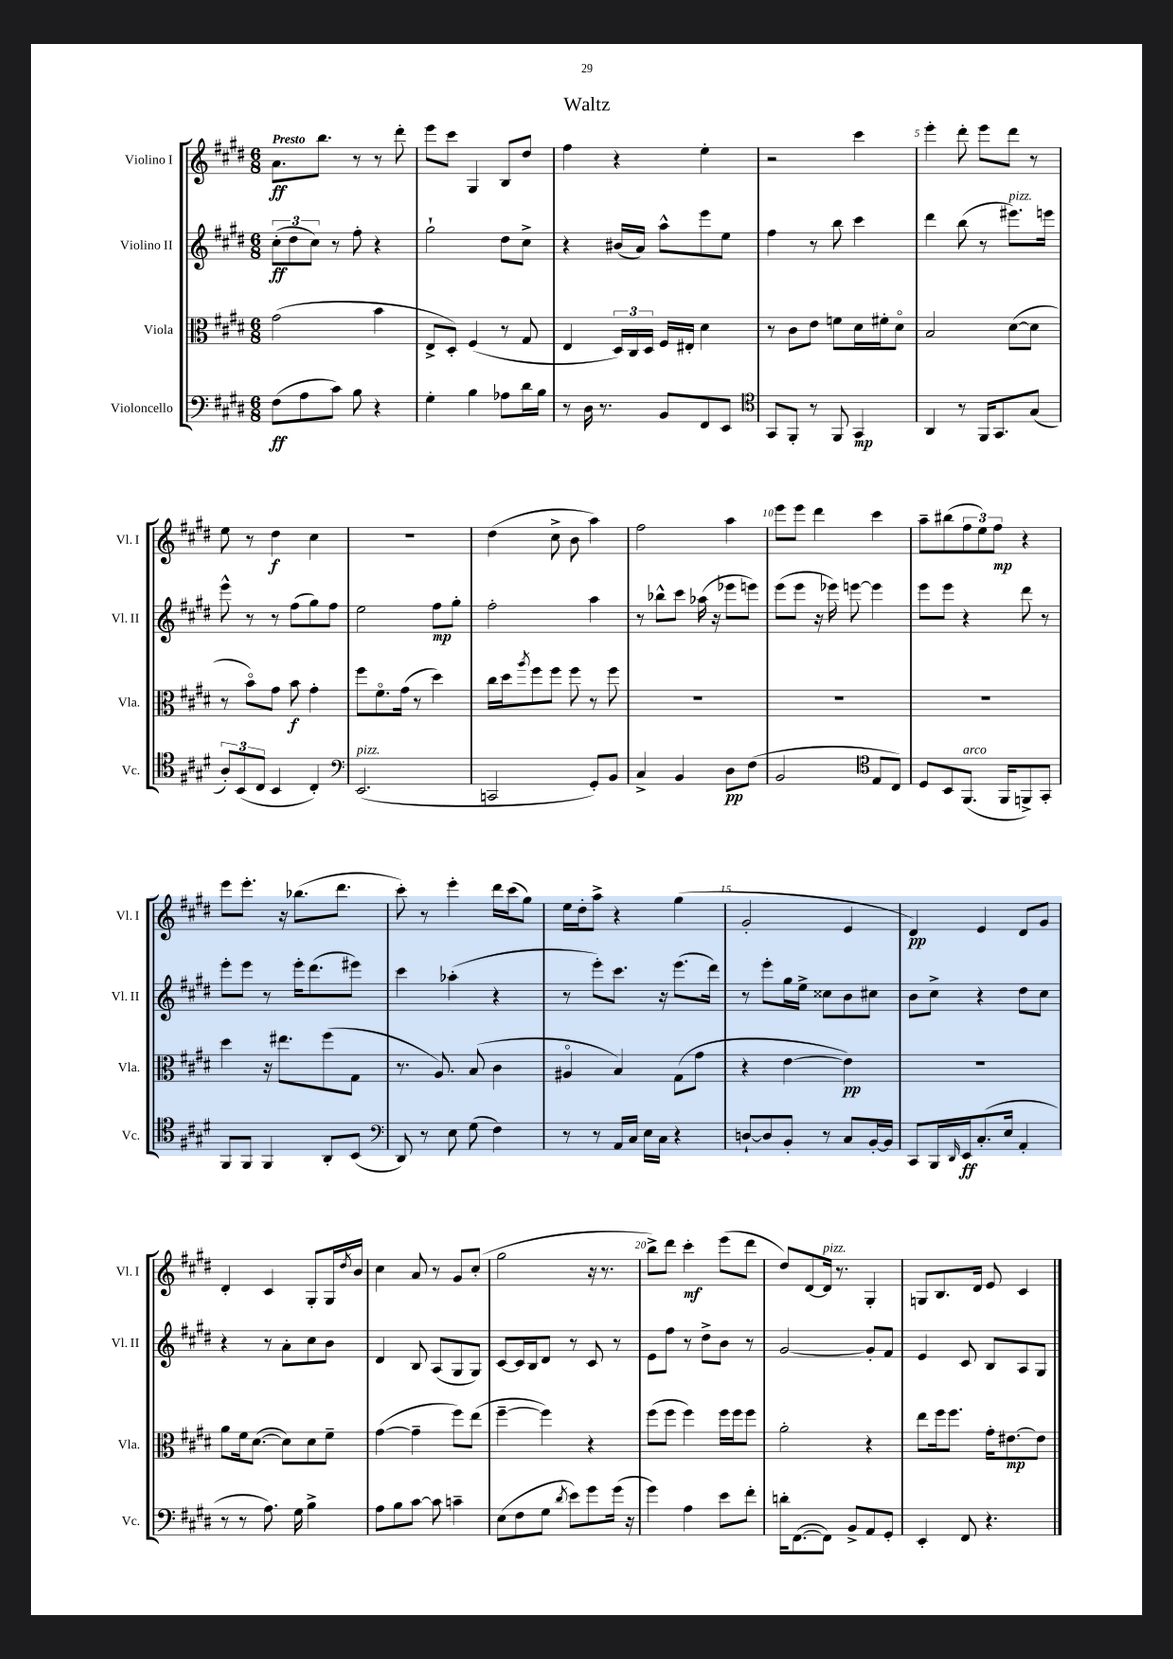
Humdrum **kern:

**kern	**kern	**kern	**kern
*staff4	*staff3	*staff2	*staff1
*clefF4	*clefC3	*clefG2	*clefG2
*k[f#c#g#d#]	*k[f#c#g#d#]	*k[f#c#g#d#]	*k[f#c#g#d#]
*M6/8	*M6/8	*M6/8	*M6/8
(8F#	(2g#	(12cc#'	8.a
.	.	12dd#	.
8A	.	.	.
.	.	12cc#)	.
.	.	.	8.bb
8c#)	.	8r	.
8B	.	8ff#'	8r
4r	4b	4r	8r
.	.	.	8ddd#'
=	=	=	=
4G#'	8E^	2gg#`	8eee
.	8D#')	.	8ccc#
4B	(4F#	.	4G#
8A-	8r	8dd#	8B
16d#	8G#	8cc#^	8dd#
16B	.	.	.
=	=	=	=
8r	4E	4r	4ff#
16D#	.	.	.
8.r	.	.	.
.	24D#)	(16b#	4r
.	24C#	.	.
.	.	16a)	.
.	24D#	.	.
8BB	16F#	8aa^^	.
.	16E#'	.	.
8FF#	4d#	8eee	4ee'
8EE	.	8ee	.
=	=	=	=
*clefC4	*	*	*
8GG#	8r	4ff#	2r
8FF#'	8c#	.	.
8r	8e	8r	.
8FF#	8f	8bb	.
4GG#	16d#	4ccc#	4ccc#
.	16f#'	.	.
.	8d#o	.	.
=	=	=	=
4AA	2B	4ddd#	4eee'
8r	.	(8bb	8ddd#'
16FF#	.	8r	8eee
8.GG#	.	.	.
.	([8d#	8.eee#)	8ddd#
(8G#	8d#]	.	8r
.	.	16eee	.
=	=	=	=
12A')	8r	8eee^^	8ee
(12BB	.	.	.
.	8bo)	8r	8r
12C#	.	.	.
4BB	8g#	8r	4dd#
.	8b	(8ff#	.
4C#')	4g#'	8gg#)	4cc#
.	.	8ff#	.
=	=	=	=
*clefF4	*	*	*
(2.EE	8ff#	2ee	2.r
.	8.f#o	.	.
.	(16g#	.	.
.	8r	.	.
.	4dd#)	8ff#	.
.	.	8gg#'	.
=	=	=	=
2CC	16cc#	2ff#'	(4dd#
.	16dd#	.	.
.	8qaa	.	.
.	8ff#	.	.
.	8ff#	.	8cc#^
.	8ff#	.	8b
8GG#')	8r	4aa	4aa)
8BB	8ff#	.	.
=	=	=	=
4C#^	2.r	8r	2ff#
.	.	8bb-^^	.
4BB	.	8ccc#	.
.	.	(16aa-	.
.	.	16r	.
8D#	.	8eee-	4aa
(8F#	.	8eee)	.
=	=	=	=
2BB	2.r	(8eee	8eee
.	.	8eee	8eee
.	.	16r	4ddd#
.	.	16eee-)	.
.	.	[8eee	.
*clefC4	*	*	*
8E	.	4eee]	4ccc#
8C#)	.	.	.
=	=	=	=
8D#	2.r	8eee	8aa~
8BB	.	8eee	(8bb#
(8.FF#	.	4r	12ff#
.	.	.	12ee)
.	.	.	12ff#
16FF#	.	.	.
8FF^)	.	8ddd#	4r
8GG#'	.	8r	.
=	=	=	=
8FF#	4dd#	8eee'	8eee
8FF#	.	8eee	8.eee'
4FF#	16r	8r	.
.	8.ee#	.	16r
.	.	16eee'	(8.bb-
.	.	(8.ddd#	.
8AA'	(8ff#	.	.
.	.	.	8.ddd#
(8BB	8G#	8eee#)	.
=	=	=	=
*clefF4	*	*	*
8DD#)	8.r	4ccc#	8ccc#')
8r	.	.	8r
.	8.A)	.	.
8E	.	(4aa-'	4eee'
(8G#	(8B	.	.
4F#)	4c#	4r	16ddd#
.	.	.	(16ccc#
.	.	.	8gg#)
=	=	=	=
8r	4A#o	8r	16ee
.	.	.	16dd#'
8r	.	8eee')	8aa^
16AA	4B)	8.ccc#	4r
16C#	.	.	.
16E	.	.	.
16C#	.	16r	.
4r	(8G#	(8.eee	(4gg#
.	8g#	.	.
.	.	16ddd#)	.
=	=	=	=
[8D`	4r	8r	2g#'
8D]	.	8eee'	.
8BB'	[4e	16gg#	.
.	.	16ee^	.
8r	.	8cc##	.
8C#	4e])	8b	4e
[16BB'	.	8cc#	.
16BB]	.	.	.
=	=	=	=
8CC#	2.r	8b	4d#)
16BBB	.	8cc#^	.
16qqDD#	.	.	.
16EE	.	.	.
(8.C#'	.	4r	4e
16E	.	.	.
4AA'	.	8dd#	8d#
.	.	8cc#	8g#
=	=	=	=
8r	8a	4r	4d#'
8r	16f#	.	.
.	([8.d#	.	.
8.A)	.	8r	4c#
.	8d#])	8a'	.
16G#	.	.	.
4B^	8d#	8cc#	8G#'
.	8f#~	8b	16G#
.	.	.	8qdd#
.	.	.	16b
=	=	=	=
8A	([4g#	4d#	4cc#
8B	.	.	.
[8c#	4g#~]	8B	8a
8c#]	.	(8A	8r
4c~	8ff#)	8G#	8g#
.	(8ee	8G#)	(8cc#'
=	=	=	=
(8E	[4ff#~	[8c#	2gg#
8F#	.	16c#]	.
.	.	16B	.
8G#	4ff#])	8d#	.
8qd#	.	.	.
8e)	.	8r	.
8g#	4r	8c#	16r
.	.	.	8.r
(16g#	.	8r	.
16r	.	.	.
=	=	=	=
4g#)	(8ff#	8e	8bb^)
.	8ff#	8ff#	8ddd#
4A	4ff#)	8r	4ccc#'
.	.	8dd#^	.
8e	16ff#	8b	(8eee
.	16ff#	.	.
8f#'	8ff#	8r	8ddd#
=	=	=	=
16d'	2a'	[2g#	8dd#)
([8.FF#	.	.	.
.	.	.	[8d#
8FF#])	.	.	16d#]
.	.	.	8.r
8BB^	.	.	.
8AA	4r	8g#']	4G#'
8GG#'	.	8f#	.
=	=	=	=
4EE'	8ee	4e	8G
.	16ff#	.	8.B
.	8.ff#	.	.
8FF#	.	8c#	.
.	.	.	16d#
4.r	16g#'	8B	8e
.	[8.e#	.	.
.	.	8A	4c#
.	8e#]	8G#	.
==	==	==	==
*-	*-	*-	*-
